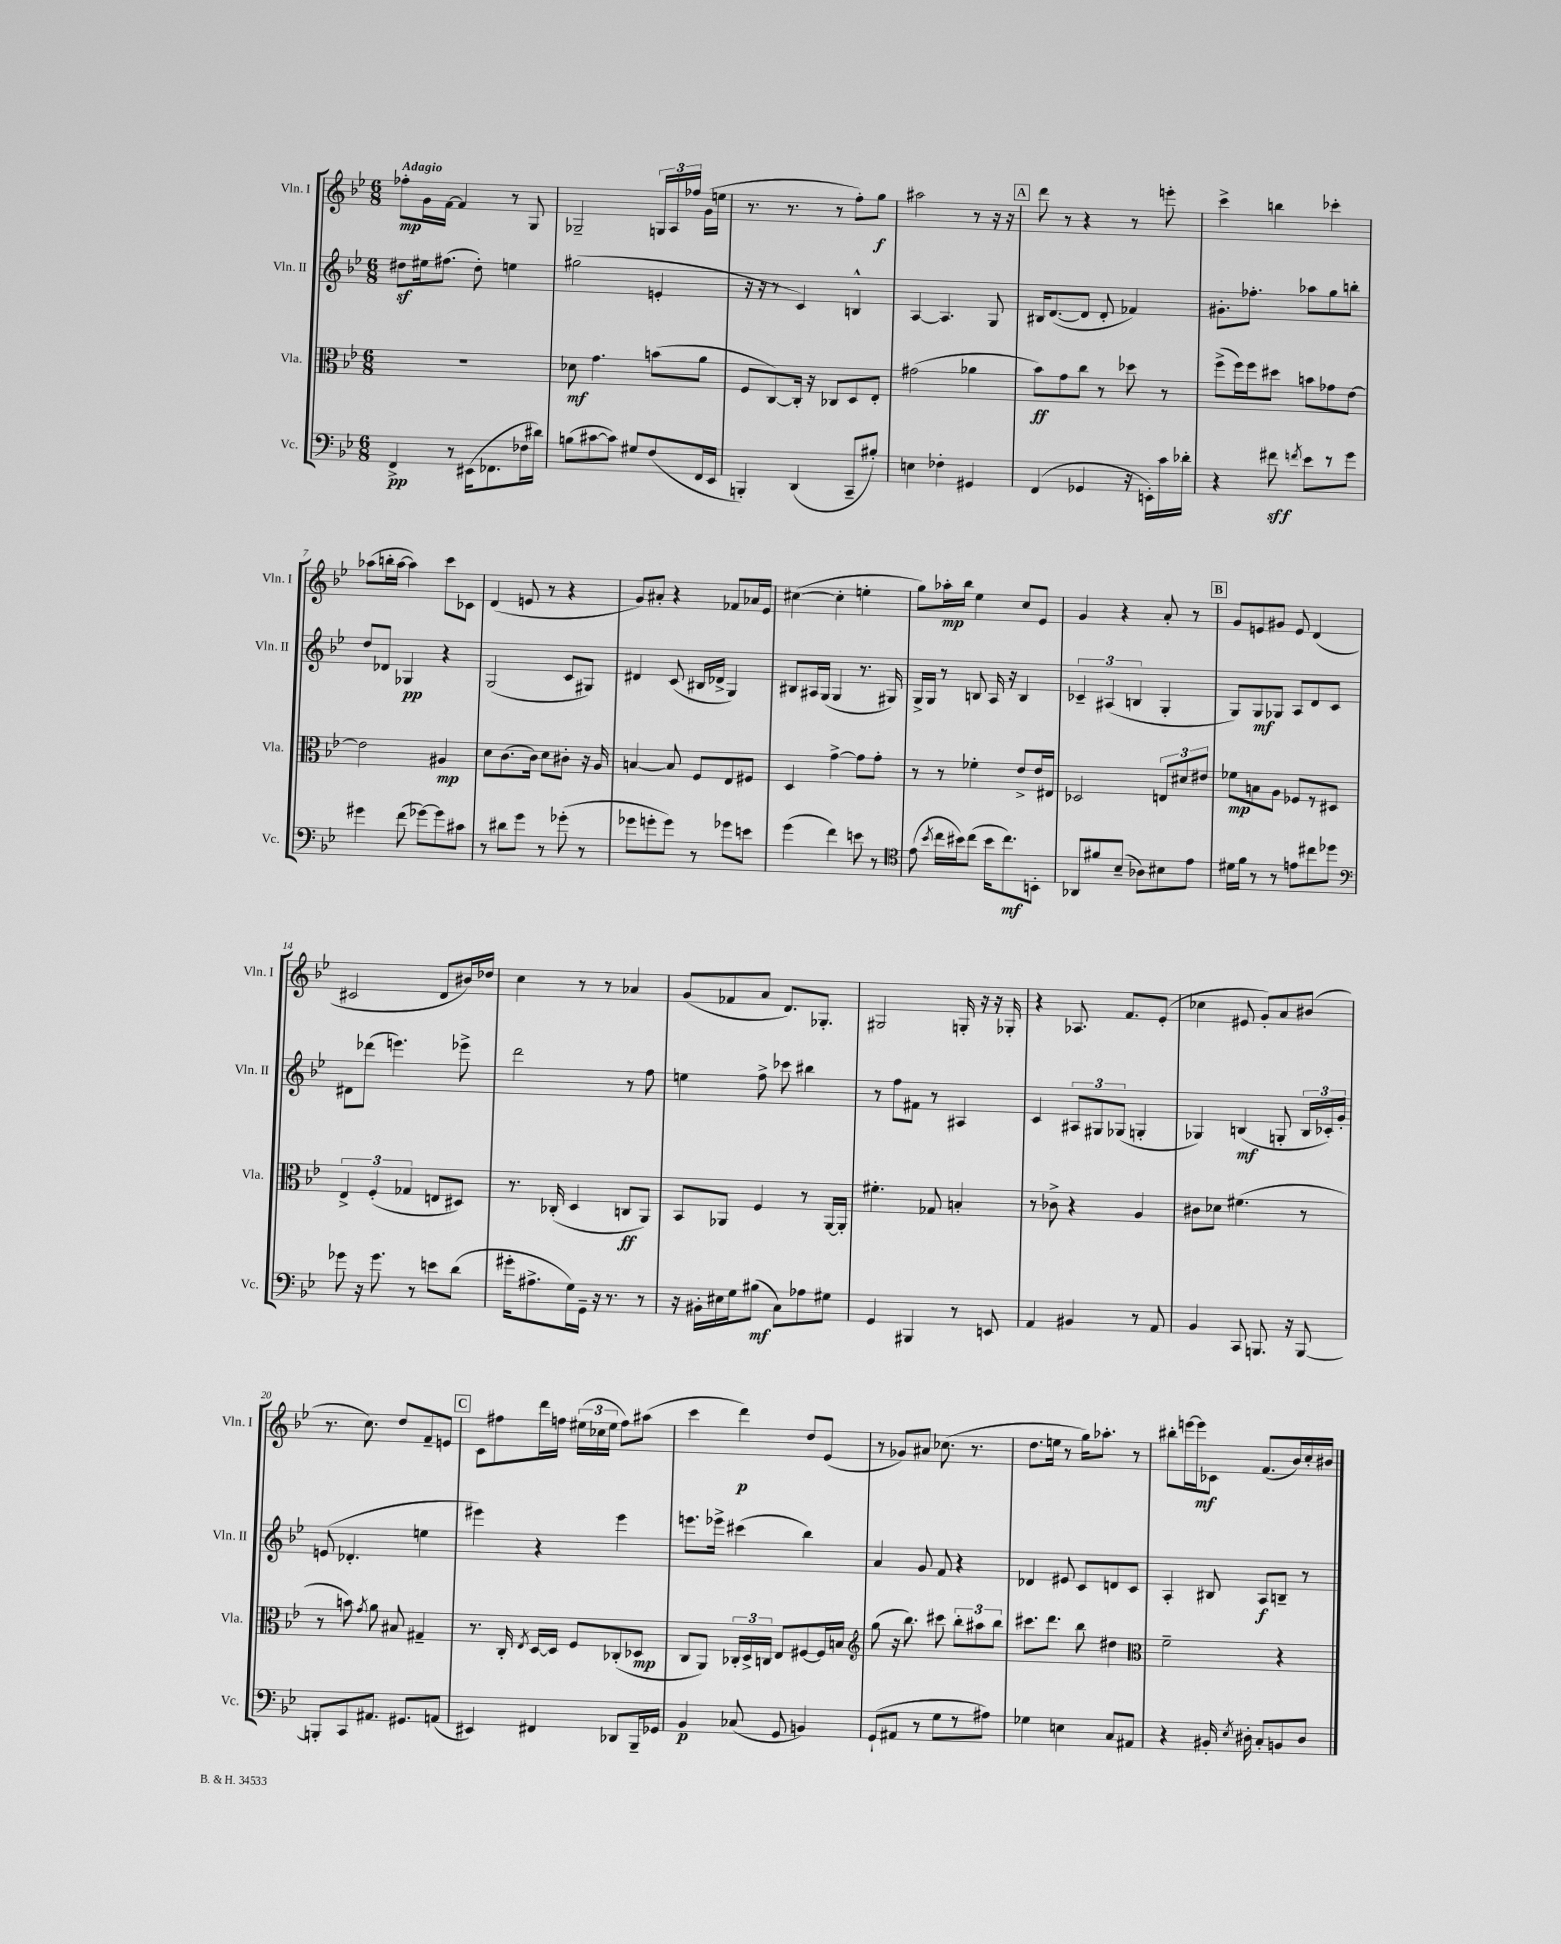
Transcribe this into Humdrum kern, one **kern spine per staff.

**kern	**kern	**kern	**kern
*staff4	*staff3	*staff2	*staff1
*clefF4	*clefC3	*clefG2	*clefG2
*k[b-e-]	*k[b-e-]	*k[b-e-]	*k[b-e-]
*M6/8	*M6/8	*M6/8	*M6/8
4FF^	2.r	8dd#	8ff-'
.	.	16ee#	16g
.	.	(8.ff#	[16f
8r	.	.	4f]
(16EE#	.	8dd#')	.
8.FF-	.	.	.
.	.	4ee	8r
16F-	.	.	8G
16d#)	.	.	.
=	=	=	=
(8B	8d-	(2gg#	2G-~
[8c#	4.g	.	.
8c#])	.	.	.
8G#	.	.	.
(8F	(8b	4e'	24G
.	.	.	24A
.	.	.	24ff-
16FF	8a	.	(16g
16EE-	.	.	16ee
=	=	=	=
4BBB')	8F	16r	8.r
.	.	16r	.
.	[8C)	8r	.
.	.	.	8.r
(4DD	16C']	4c)	.
.	16r	.	.
.	8C-	.	8r
8CC~	8D	4B^^	8ff')
8B#')	8E-'	.	8gg
=	=	=	=
4E	(2g#	[4A	2aa#
4F-'	.	4.A]	.
4GG#	4a-	.	8r
.	.	8G	16r
.	.	.	16r
=	=	=	=
(4FF	8b-)	16B#	8ddd
.	.	([8.d	.
.	8g	.	8r
4GG-	8cc	8d]	4r
.	8r	8d'	.
16r	8dd-	4f-)	8r
16EE')	.	.	.
16c	8r	.	8eee'
16d-'	.	.	.
=	=	=	=
4r	(8ff^	8.g#'	4ccc^
.	16ff)	.	.
.	16ff	8.ff-'	.
8f#	8dd#	.	4bb
8qf	.	.	.
8e-	8b	8aa-	.
8r	8g-	8gg	4ccc-'
8g	[8e-	8bb'	.
=	=	=	=
4g#	2e-]	8dd	(8aa-
.	.	8d-	16bb'
.	.	.	[16aa-
(8f	.	4G-	4aa-])
[8g-)	.	.	.
8g-]	4A#	4r	8ccc
8c#	.	.	8c-
=	=	=	=
8r	8d	(2G	(4d
8d#	(8.c	.	.
8g	.	.	8e
.	16c)	.	.
8r	8d	.	8r
(8g-'	8c#'	8c	4r
8r	16r	8G#)	.
.	16A	.	.
=	=	=	=
8g-	[4B	4d#	8g)
8g'	.	.	8a#'
8g)	8B]	(8c	4r
8r	8F	16B#	.
.	.	16d-^	.
8g-	8E-	4G)	8f-
8e	8F#	.	16a-
.	.	.	16e-
=	=	=	=
(4g	4D	8B#	([4cc#
.	.	16A#	.
.	.	(16G	.
4f)	[4g^	4G	4cc#']
8e	8g]	8.r	4ee'
8r	8g'	.	.
.	.	16G#)	.
=	=	=	=
*clefC4	*	*	*
(8e-	8r	16G^	8gg)
.	.	16G	.
8qb-	.	.	.
16cc	8r	8r	16aa-'
16b#)	.	.	16bb-
(8cc	4f-'	8B	4ee-
16b#	.	16A	.
8.cc)	.	16r	.
.	8e-^	4B	8cc
8BB'	16e-	.	8e-
.	16E#	.	.
=	=	=	=
8AA-	2D-	6c-~	4g
8f#	.	.	.
.	.	(6A#	.
(8B-~	.	.	4r
.	.	6B	.
8A-)	.	.	.
8B#	12E	4G'	8a'
.	12d#	.	.
8e-	.	.	8r
.	12e#	.	.
=	=	=	=
16d#	8f-	8G)	8g
16f	.	.	.
8r	8B	8G	8e
8r	8A	8G-	8g#
8e	8F-	8A	8e
8cc#	8r	8d	(4d
8dd-	8D#	8c	.
=	=	=	=
*clefF4	*	*	*
8g-	6E-^	8d#	2c#
16r	.	(8ddd-	.
.	(6F'	.	.
8.g-	.	.	.
.	.	4.eee)	.
.	6G-	.	.
8r	.	.	.
8e	8E	.	8d
(8d	8D#)	8eee-^	16b#)
.	.	.	16dd-
=	=	=	=
16g#'	8.r	2ddd	4cc
8.A#^	.	.	.
.	(16C-'	.	.
16G)	4D	.	8r
16GG~	.	.	.
16r	.	.	8r
8.r	.	.	.
.	8C	8r	4a-
8r	8AA)	8ff	.
=	=	=	=
16r	8BB-	4ee	(8g
16BB#'	.	.	.
16E#	8AA-	.	8f-
16G	.	.	.
(8B#	4F	8ff^	8a
8C)	.	8ccc-	8.d)
8A-	8r	4bb#	.
.	.	.	8.G-'
8G#	[16AA-	.	.
.	16AA-']	.	.
=	=	=	=
4GG	4.f#'	8r	2G#
.	.	8ff	.
4BBB#	.	8f#	.
.	8G-	8r	.
8r	4B'	4A#	16G'
.	.	.	16r
8EE	.	.	16r
.	.	.	16G-'
=	=	=	=
4AA	8r	4c	4r
.	8c-^	.	.
4BB#	4r	12A#	8.A-
.	.	12G#	.
.	.	(12G-	.
.	.	.	8.f
8r	4A	4G'	.
8AA	.	.	(8e-'
=	=	=	=
4BB-	8c#	4G-)	4cc-
.	8d-	.	.
8CC	(4.f#	(4B	8e#
8.BBB	.	.	8g')
.	.	8G'	8a
16r	.	.	.
[8BBB	8r	24B	(8b#
.	.	24c-')	.
.	.	24g'	.
=	=	=	=
8BBB']	8r	(8e	8.r
8CC	8b)	4.d-'	.
.	.	.	8.cc)
.	8qg	.	.
8.AA#	8a	.	.
.	8B#	.	8dd
8.GG#	.	.	.
.	4G#~	4ee	8f~
(8AA	.	.	8e
=	=	=	=
4EE#)	8.r	4eee#)	8c
.	.	.	8ff#
.	16C'	.	.
.	8qE-	.	.
4FF#	[16D	4r	16ddd
.	16D]	.	16ff
.	8F	.	(24ee#
.	.	.	24cc-
.	.	.	24ee#
8DD-	(8C-'	4eee#	8ff)
16BBB-~	8D-	.	(8aa#
16GG-	.	.	.
=	=	=	=
4BB-	8C	8.eee	4ccc
.	8AA)	.	.
.	.	16eee-^	.
(8C-	24C-'	(4ccc#	4ddd)
.	24D^	.	.
.	24C	.	.
8GG	8E-	.	.
4BB)	[8F#	4bb-)	8dd
.	16F#]	.	(8e-
.	16B	.	.
=	=	=	=
*	*clefG2	*	*
(8GG`	(8gg	4a	8r
8AA#	16r	.	8g-)
.	8.bb-)	.	.
8r	.	8g	8a#
8G	8ccc#	8f	(8.cc-
8r	12bb-'	4r	.
.	.	.	8.r
.	12aa#	.	.
8A#)	.	.	.
.	12bb-	.	.
=	=	=	=
4G-	8.ccc#	4d-	8.dd
.	8.ddd	.	16ee
4E	.	8e#	8r
.	8bb-	8c	16gg)
.	.	.	8.aa-'
8C	4dd#	8d	.
8AA#	.	8c	8r
=	=	=	=
*	*clefC3	*	*
4r	2f~	4A'	8bb#'
.	.	.	[16eee
.	.	.	16eee]
16BB#'	.	8B#	8c-
8qE-	.	.	.
16D#'	.	.	.
8C'	.	8A	(8.f
8BB	4r	8B~	.
.	.	.	16b-)
8D#	.	8r	16cc'
.	.	.	16b#
==	==	==	==
*-	*-	*-	*-
